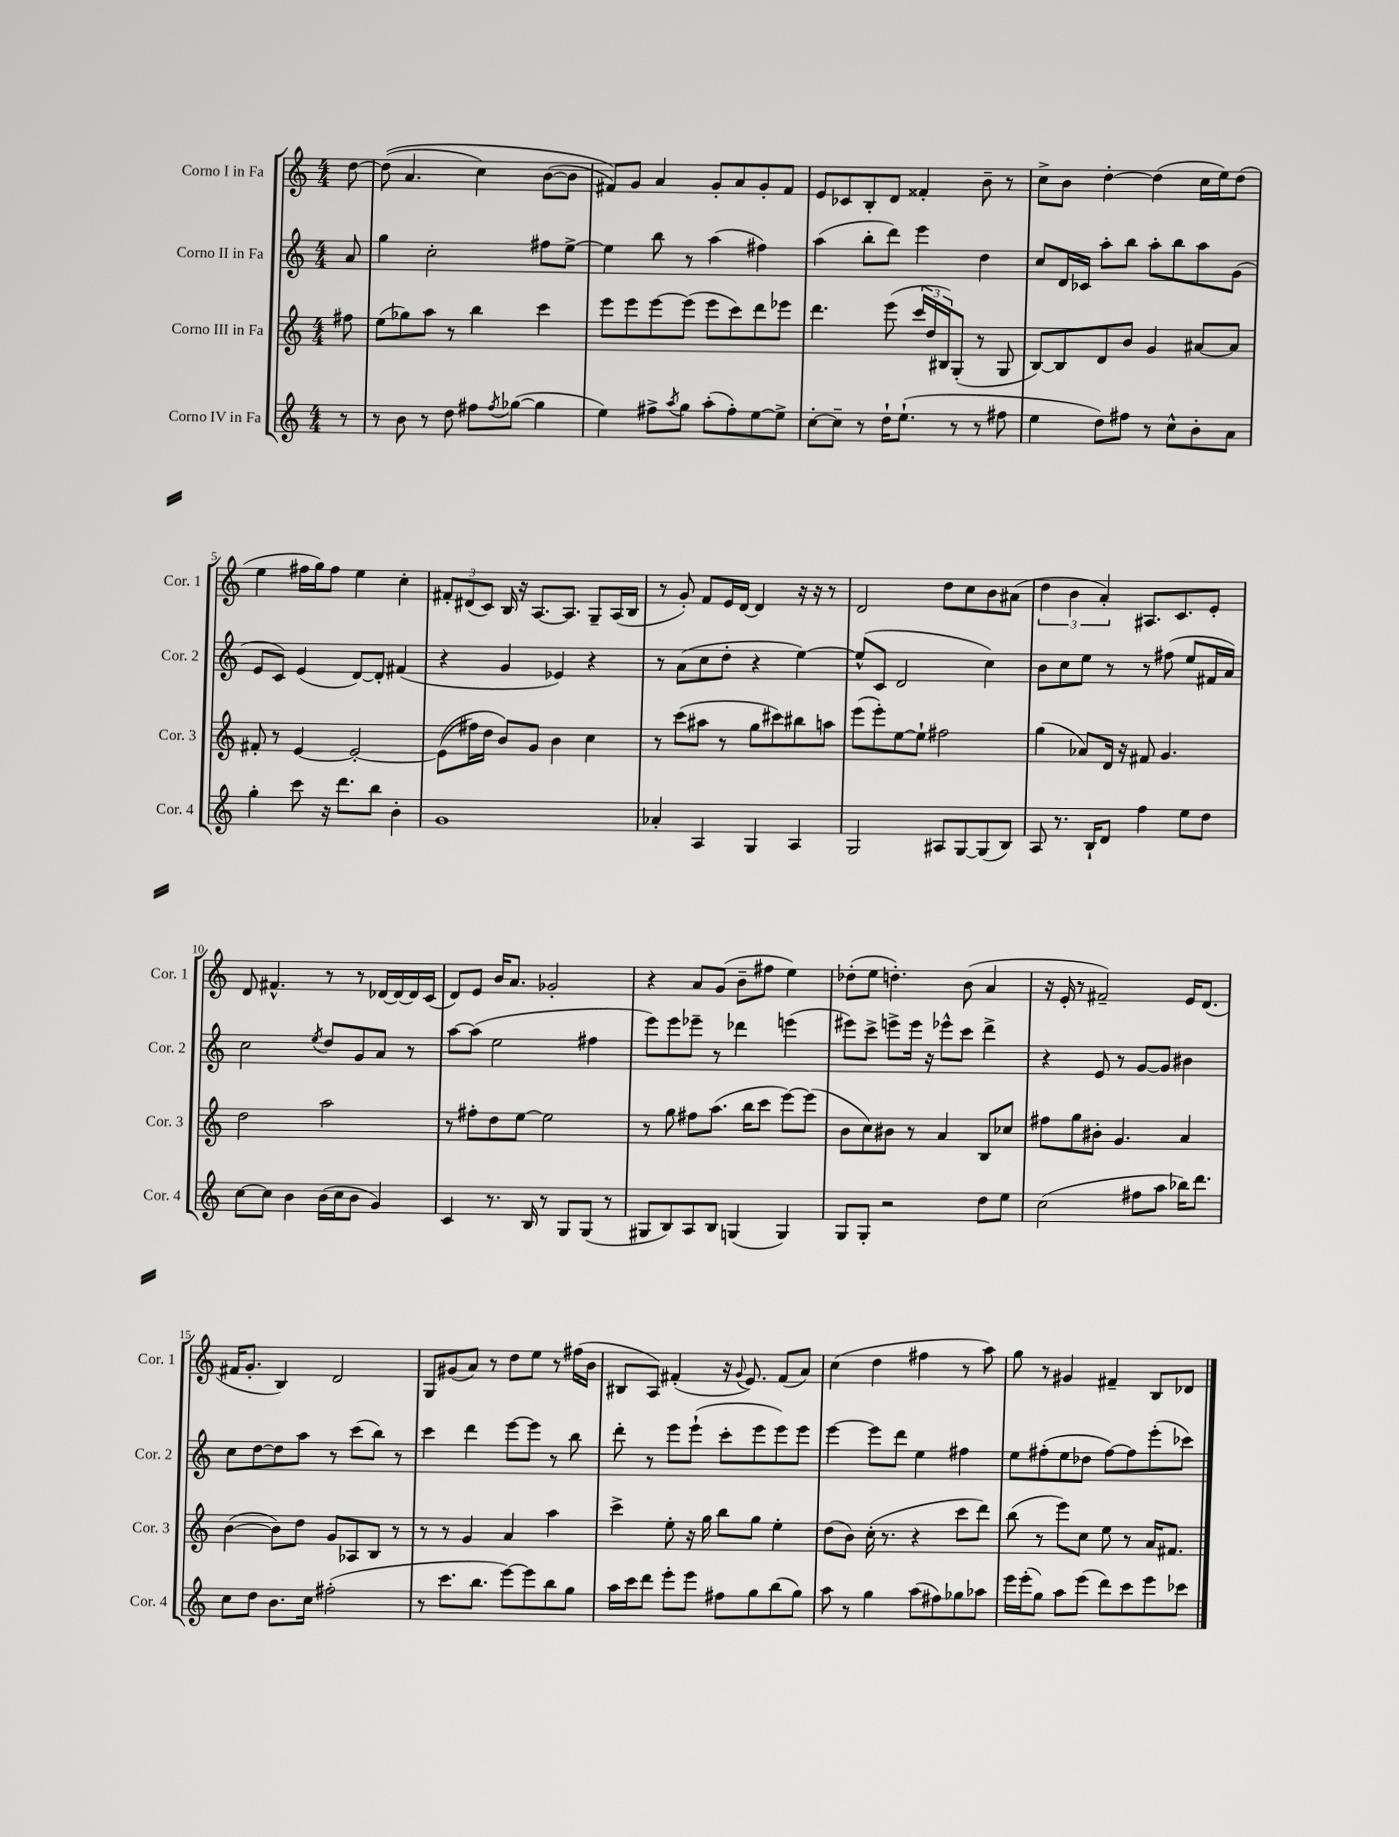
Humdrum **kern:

**kern	**kern	**kern	**kern
*staff4	*staff3	*staff2	*staff1
*clefG2	*clefG2	*clefG2	*clefG2
*k[]	*k[]	*k[]	*k[]
*M4/4	*M4/4	*M4/4	*M4/4
8r	8ff#\	8a/	[8dd\
=	=	=	=
8r	(8ee\L	4gg\	&((8dd\]
8b\	8gg-\)	.	4.a/
8r	8aa\J	2cc'\	.
8dd\	8r	.	.
8ff#\L	4bb\	.	4cc\)
8qff#/	.	.	.
([8gg-\J	.	.	.
4gg-\]	4ccc\	8ff#\L	([8b\L
.	.	[8ee^\J	8b\]J
=	=	=	=
4ee\)	8eee\L	4ee\]	8f#/L)&)
.	8eee\	.	8g/J
8ff#^\L	[8eee\	8bb\	4a/
8qaa/	.	.	.
8gg\J	(8eee\]J	8r	.
(8aa'\L	8eee\L	(4aa\	8g'/L
8ff#'\)	8ccc\)	.	8a/
[8ee\	8ddd\	4ff#\)	8g'/
8ee^\]J	8eee-\J	.	8f#/J
=	=	=	=
[8cc'\L	4.ddd\	(4aa\	8e/L
8cc~\]J	.	.	8c-/
8r	.	8bb'\L	8B'/
16dd`\LK	(8eee\	8ddd\J)	8d/J
(8.ee`\J	.	.	.
.	24ccc/LL	4eee\	4f##'/
.	24dd/	.	.
.	24B#/J)	.	.
8r	(8G'/J	.	.
8r	8r	4dd\	8b~\
8ff#\	8G/	.	8r
=	=	=	=
4ee\	[8B/L)	8cc/L	8cc^\L
.	8B/]	16d/L	8b\J
.	.	16c-/JJ	.
8dd\L)	8d/	8aa'\L	[4dd'\
8ff#\J	8b/J	8bb\J	.
8r	4g/	8aa'\L	(4dd\]
8cc^^\L	.	8bb\	.
8b'\	[8a#/L	8aa\	16cc\LL
.	.	.	16ee\J)
8a\J	8a#/]J	(8g\J	(8dd\J
=	=	=	=
4gg'\	8f#'/	8e/L	4ee\
.	8r	8c/J)	.
8ccc\	[4e/	(4e/	16ff#\LL
.	.	.	16gg\J)
16r	.	.	8ff#\J
8.ddd\L	.	.	.
.	2e'/_	[8d/L)	4ee\
8bb\J	.	8d'/]J	.
4b'\	.	(4f#/	4cc'\
=	=	=	=
1g	&((8e\]L	4r	12f#'/L
.	.	.	(12d#/
.	16ff#\L)	.	.
.	.	.	12c/J)
.	16dd\JJ	.	.
.	8b/L&)	4g/	16B/
.	.	.	16r
.	8g/J	.	[8.A/L
.	4b\	4e-/)	.
.	.	.	8.A/]J
.	4cc\	4r	8G~/L
.	.	.	(16A/L
.	.	.	16B/JJ
=	=	=	=
4a-'/	8r	8r	8r
.	(8ccc\L	(8a\L	8g'/)
4A/	8aa#\J	8cc\	8f/L
.	8r	8dd'\J	16e/L
.	.	.	[16d/JJ
4G/	8gg\L	4r	4d/]
.	8ccc#\)	.	.
4A/	8bb#\	[4ee\)	16r
.	.	.	16r
.	8aa\J	.	8r
=	=	=	=
2G/	(8eee\L	(8ee^^/]L	2d/
.	8eee'\)	8c/J	.
.	[8ee\	2d/	.
.	8ee`\]J	.	.
8A#/L	2ff#\	.	8dd\L
[8G/	.	.	8cc\
(8G/]	.	4cc\)	8b\
8B/J)	.	.	(8a#\J
=	=	=	=
8A/	(4gg\	8b\L	6dd\
8.r	.	8cc\	.
.	.	.	6b\
.	8a-/L)	8ee\J	.
16B`/LK	.	.	.
.	.	.	6a'/)
8d/J	16d/Jk	8r	.
.	16r	.	.
4ff\	8f#/	8r	8.A#/L
.	4.g/	(8ff#\	.
.	.	.	8.c/
8ee\L	.	8ee/L	.
8dd\J	.	16f#/L	8e'/J
.	.	16a/JJ)	.
=	=	=	=
[8cc\L	2dd\	2cc\	8d/
8cc\]J	.	.	4.f#^^/
4b\	.	.	.
.	.	8qee/	.
(16b\LL	2aa\	8dd/L	8r
16cc\J	.	.	.
8b\J	.	8g/	8r
4g/)	.	8a/J	[16d-/LL
.	.	.	16d-/_
.	.	8r	16d-/]
.	.	.	(16c/JJ
=	=	=	=
4c/	8r	[8aa\L	8d/L)
.	8ff#'\L	(8aa\]J	8e/J
8.r	8dd\	2ee\	16b/LK
.	.	.	8.a/J
.	[8ee\J	.	.
16B/	.	.	.
8r	2ee\]	.	2g-'/
8G/L	.	.	.
(8G/J	.	4ff#\	.
8r	.	.	.
=	=	=	=
8G#/L	8r	8eee\L)	4r
8B/)	8gg\	8eee\	.
8A/	8ff#\L	8eee-~\J	8a/L
8B/J	(8.aa\J	8r	(8g/J
(4G/	.	4ddd-\	8b~\L
.	16bb\LK	.	.
.	8ccc\J	.	8ff#\J
4G/)	[8eee\L)	(4eee\	4ee\)
.	(8eee\]J	.	.
=	=	=	=
8G/L	8b\L	8eee#\L)	(8dd-'\L
8G'/J	8cc\)	8ccc^\J	8ee\J
2r	8b#\J	8eee^\L	4.dd'\)
.	8r	16eee\Jk	.
.	.	16r	.
.	4a/	8eee-^^\L	.
.	.	8ccc\J	(8b\
8dd\L	8B/L	4ddd^\	4a/
8ee\J	8cc-/J	.	.
=	=	=	=
(2cc\	8ff#\L	4r	16r
.	.	.	16e'/
.	8gg\	.	8r
.	8b#'\J	8e/	2f#~/)
.	4.g/	8r	.
8ff#\L	.	[8g/L	.
8aa\J	.	8g/]J	.
16bb-\LK)	4a/	4b#\	16e/LK
8.ddd\J	.	.	(8.d/J
=	=	=	=
8cc\L	([4b\	8cc\L	16f#/LK
.	.	.	8.g'/J
8dd\J	.	[8dd\	.
8.b\L	8b\]L)	8dd\]	4B/)
.	8dd\J	8aa\J	.
16cc\Jk	.	.	.
(2ff#'\	8g/L	8r	2d/
.	8A-/	(8ccc\L	.
.	8B/J	8bb\J)	.
.	8r	8r	.
=	=	=	=
8r	8r	4ccc\	8G/L
8.ccc\L	8r	.	(8g#/
.	4g/	4ddd\	8a/J)
8.bb\J	.	.	.
.	.	.	8r
[8eee\L)	4a/	[8eee\L	8dd\L
8eee\]	.	8eee\]J	8ee\J
8bb\	4aa\	8r	8r
8gg\J	.	8bb\	(16ff#\LL
.	.	.	16b\JJ
=	=	=	=
16aa\LL	4ccc^\	8ddd'\	8B#/L
16ccc\J	.	.	.
8ddd\J	.	8r	8A/J)
8eee'\L	8ee'\	8eee\L	(4f#'/
8eee\J	16r	(8eee`\J	.
.	16gg\	.	.
8ff#\L	8bb\L	8ccc'\L	16r
.	.	.	8qqg/
.	.	.	8.e/)
8gg\	8gg\J	8eee\	.
(8bb\	4ee'\	8eee\)	(8f#/L
8gg\J)	.	8eee\J	8a/J)
=	=	=	=
8aa\	(8dd\L	[4eee\	(4cc\
8r	8b\J)	.	.
4gg\	(16cc'\	8eee\]L	4dd\
.	8.r	.	.
.	.	8ddd\J	.
(8aa\L	4r	4ee\	4ff#\
8ff#\)	.	.	.
8gg-\	8ccc\L	4ff#\	8r
8aa-\J	8ddd\J)	.	8aa\)
=	=	=	=
16eee\LL	(8bb\	8ee\L	8gg\
(16eee'\J	.	.	.
8gg\J)	8r	(8ff#'\	8r
8aa\L	8eee\L)	8ee\	4g#/
(8eee\J	8cc\J	8dd-\J	.
8ddd\L)	8ee\	[8ff#\L)	4f#~/
8ccc\	8r	8ff#\]	.
8eee\	16a/LK	(8eee'\	8B/L
.	8.f#/J	.	.
8ccc-\J	.	8ccc-\J)	8d-/J
==	==	==	==
*-	*-	*-	*-
